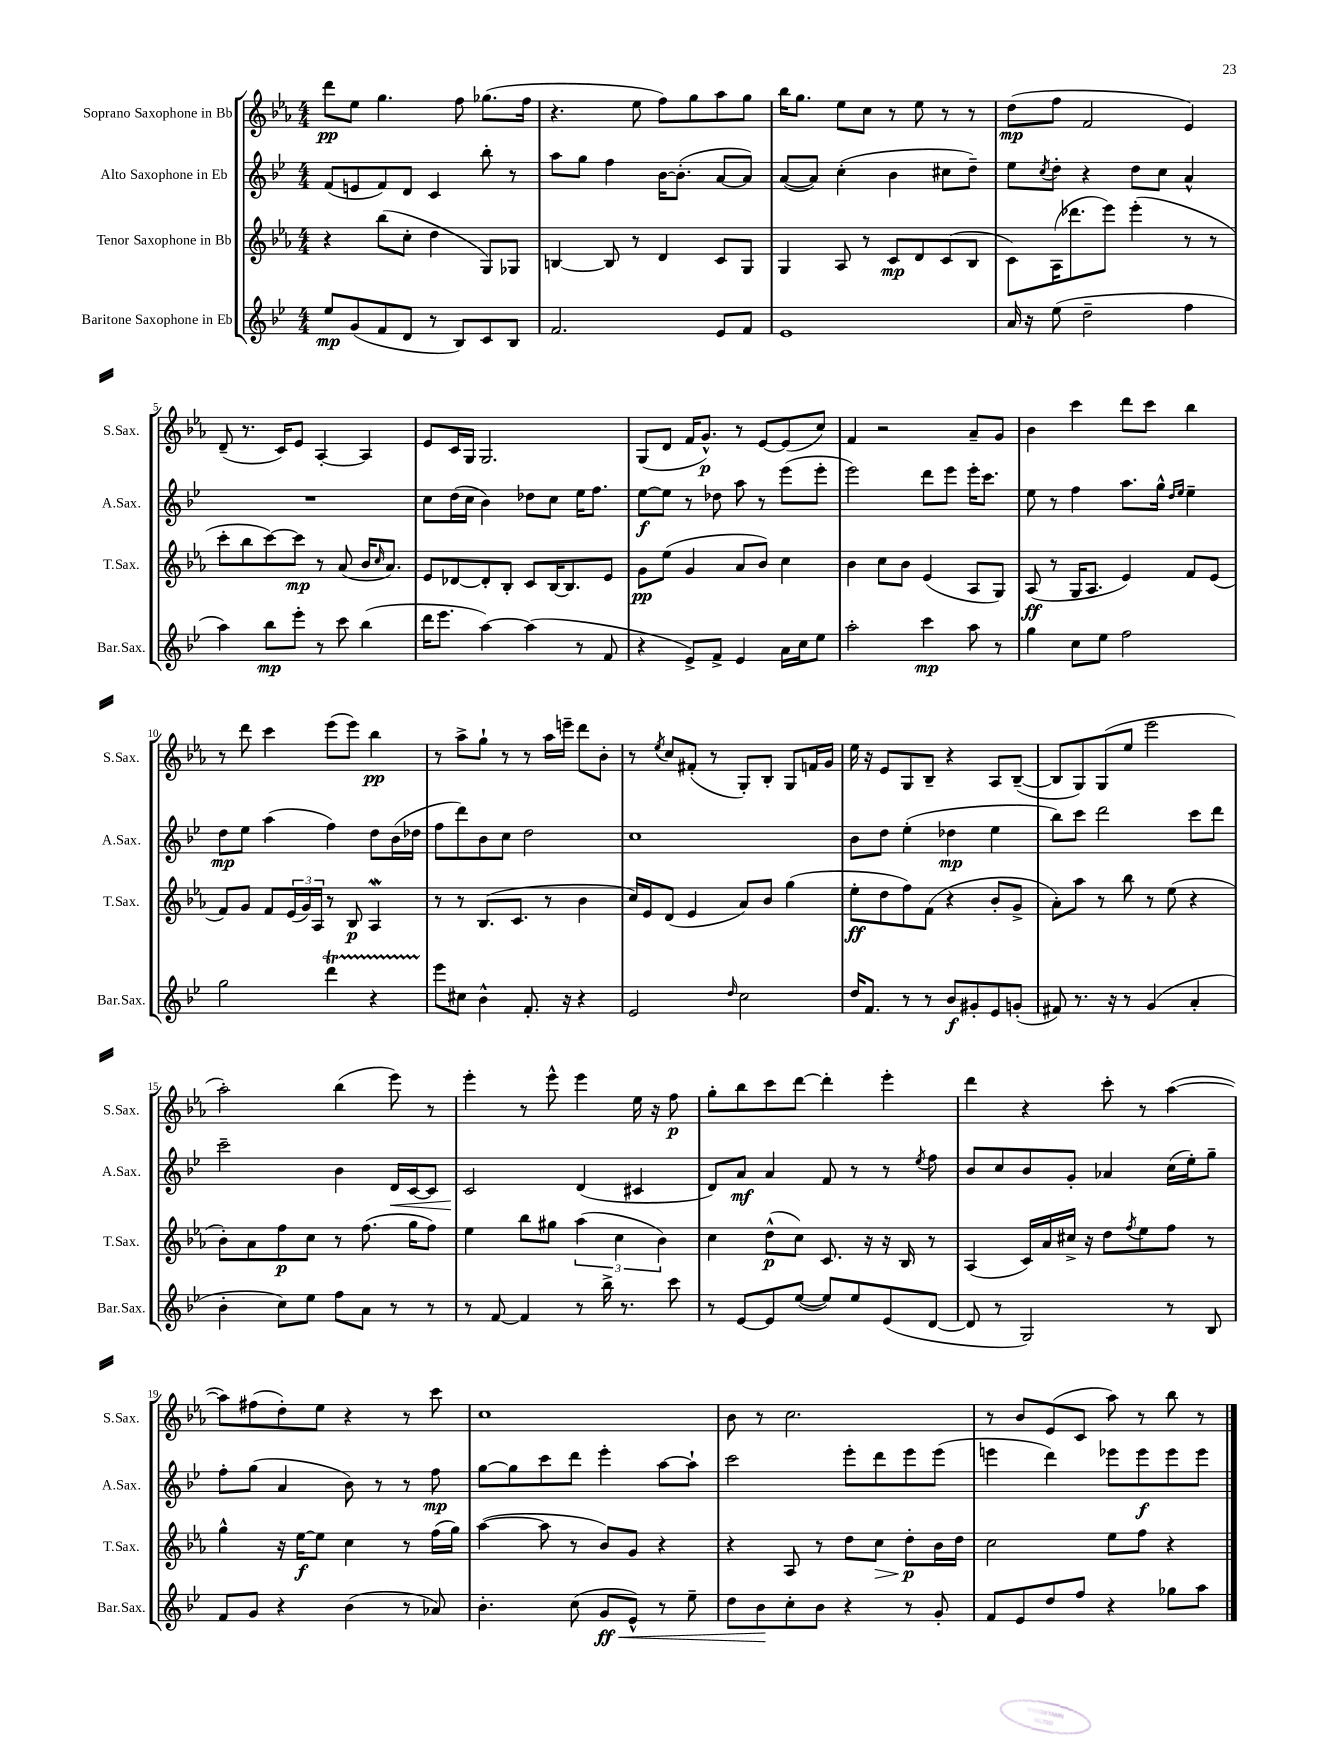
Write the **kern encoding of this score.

**kern	**kern	**kern	**kern
*staff4	*staff3	*staff2	*staff1
*clefG2	*clefG2	*clefG2	*clefG2
*k[b-e-]	*k[b-e-a-]	*k[b-e-]	*k[b-e-a-]
*M4/4	*M4/4	*M4/4	*M4/4
8ee-/L	4r	(8f/L	8ddd\L
(8g/	.	8e/	8ee-\J
8f/	(8bb-\L	8f/)	4.gg\
8d/J	8cc'\J	8d/J	.
8r	4dd\	4c/	.
8B-/L)	.	.	8ff\
8c/	8G/L)	8bb-'\	(8.gg-\L
8B-/J	8G-/J	8r	.
.	.	.	16ff\Jk
=	=	=	=
2.f/	[4B/	8aa\L	4.r
.	.	8gg\J	.
.	8B/]	4ff\	.
.	8r	.	8ee-\
.	4d/	[16b-\LK	8ff\L)
.	.	(8.b-'\]J	.
.	.	.	8gg\
8e-/L	8c/L	[8a/L	8aa-\
8f/J	8G/J	8a/]J)	8gg\J
=	=	=	=
1e-	4G/	([8a/L	16bb-\LK
.	.	.	8.gg\J
.	.	8a/]J)	.
.	8A-/	(4cc'\	8ee-\L
.	8r	.	8cc\J
.	8c/L	4b-\	8r
.	8d/	.	8ee-\
.	(8c/	8cc#\L	8r
.	8B-/J	8dd~\J)	8r
=	=	=	=
16a/	8c\L)	8ee-\L	(8dd\L
16r	.	.	.
.	.	8qcc/	.
(8ee-\	(16A-\K	8dd'\J	8ff\J
.	8.ddd-\	.	.
2dd~\	.	4r	2f/
.	8eee-\J)	.	.
.	(4eee-'\	8dd\L	.
.	.	8cc\J	.
4ff\	8r	4a^^/	4e-/)
.	8r	.	.
=	=	=	=
4aa\)	8ccc'\L	1r	(8d~/
.	8bb-\	.	8.r
8bb-\L	[8ccc\)	.	.
.	.	.	16c/LK)
8eee-'\J	8ccc\]J	.	8e-/J
8r	8r	.	[4A-'/
8ccc\	(8a-/	.	.
(4bb-\	16b-/LK	.	4A-/]
.	16qqcc/	.	.
.	8.a-/J)	.	.
=	=	=	=
16ddd\LK	8e-/L	8cc\L	8e-/L
8.eee-\J	.	.	.
.	[8d-/	(16dd\L	16c/L
.	.	16cc\JJ	16G/JJ
[4aa\)	8d-'/]	4b-\)	2.G/
.	8B-'/J	.	.
(4aa\]	8c/L	8dd-\L	.
.	[16B-/K	8cc\J	.
.	8.B-/]	.	.
8r	.	16ee-\LK	.
.	.	8.ff\J	.
8f/	8e-/J	.	.
=	=	=	=
4r	8g\L	[8ee-\L	(8G/L
.	(8ee-\J	8ee-\]J	8d/J
8e-^/L)	4g/	8r	16f/LK
.	.	.	8.g^^/J)
8f^/J	.	8dd-\	.
4e-/	8a-/L	8aa\	8r
.	8b-/J)	8r	[8e-/L
16a\LL	4cc\	(8eee-\L	(8e-/]
16cc\J	.	.	.
8ee-\J	.	8eee-'\J	8cc/J)
=	=	=	=
2aa'\	4b-\	2eee-\)	4f/
.	8cc\L	.	2r
.	8b-\J	.	.
4ccc\	(4e-/	8ddd\L	.
.	.	8eee-\J	.
8aa\	8A-/L	16eee-'\LK	8a-~/L
.	.	8.ccc\J	.
8r	8G/J)	.	8g/J
=	=	=	=
4gg\	(8A-/	8ee-\	4b-\
.	8r	8r	.
8cc\L	16G/LK	4ff\	4ccc\
.	8.A-/J	.	.
8ee-\J	.	.	.
2ff\	4e-/)	8.aa\L	8ddd\L
.	.	.	8ccc\J
.	.	16gg^^\Jk	.
.	.	16qqdd/LL	.
.	.	16qqee-/JJ	.
.	8f/L	4ee-~\	4bb-\
.	(8e-/J	.	.
=	=	=	=
2gg\	8f/L)	8dd\L	8r
.	8g/J	8ee-\J	8ddd\
.	8f/L	(4aa\	4ccc\
.	(24e-/L	.	.
.	24g/)	.	.
.	24A-/JJ	.	.
4ddd\	8r	4ff\)	(8eee-\L
.	8B-/	.	8eee-\J)
4r	4A-/	8dd\L	4bb-\
.	.	(16b-\L	.
.	.	16dd-\JJ	.
=	=	=	=
8eee-\L	8r	8ff\L	8r
8cc#\J	8r	8ddd\)	8aa-^\L
4b-^^\	(8.B-/L	8b-\	8gg`\J
.	.	8cc\J	8r
.	8.c/J	.	.
8.f'/	.	2dd\	8r
.	8r	.	16aa-\LL
16r	.	.	16eee~\JJ
4r	4b-\	.	8ddd\L
.	.	.	8b-'\J
=	=	=	=
2e-/	16cc/LL)	1cc	8r
.	16e-/J	.	.
.	.	.	8qee-/
.	(8d/J	.	8cc/L
.	4e-/	.	(8f#'/J
.	.	.	8r
16qqdd/	.	.	.
2cc\	8a-/L)	.	8G'/L)
.	8b-/J	.	8B-'/J
.	(4gg\	.	8G/L
.	.	.	16f/L
.	.	.	16g/JJ
=	=	=	=
16dd/LK	8ee-'\L	8b-\L	16ee-\
8.f/J	.	.	16r
.	8dd\	8dd\J	8e-/L
8r	8ff\)	(4ee-'\	8G/
8r	(8f\J	.	8B-~/J
8b-/L	4r	4dd-\	4r
8g#'/	.	.	.
8e-/	8b-'/L	4ee-\	8A-/L
(8g'/J	8g^/J	.	([8B-~/J
=	=	=	=
8f#/)	8a-'\L)	8bb-\L)	8B-/]L
8.r	8aa-\J	8ccc\J	8G/)
.	8r	2ddd\	(8G/
16r	.	.	.
8r	8bb-\	.	8ee-/J
(4g/	8r	.	2eee-\
.	(8ee-\	.	.
4a'/	4r	8ccc\L	.
.	.	8ddd\J	.
=	=	=	=
4b-'\	8b-'\L)	2ccc~\	2aa-'\)
.	8a-\	.	.
8cc\L)	8ff\	.	.
8ee-\J	8cc\J	.	.
8ff\L	8r	4b-\	(4bb-\
8a\J	(8.ff\	.	.
8r	.	16d/LL	8eee-\)
.	16gg\LK	[16c/J	.
8r	8ff\J)	8c/]J	8r
=	=	=	=
8r	4ee-\	2c/	4eee-'\
[8f/	.	.	.
4f/]	8bb-\L	.	8r
.	8gg#\J	.	8eee-^^\
8r	(6aa-\	(4d/	4eee-\
16bb-^\	.	.	.
.	6cc\	.	.
8.r	.	.	.
.	.	4c#/	16ee-\
.	.	.	16r
.	6b-\)	.	.
8ccc\	.	.	8ff\
=	=	=	=
8r	4cc\	8d/L)	8gg'\L
[8e-/L	.	8a/J	8bb-\
8e-/]	(8dd^^\L	4a/	8ccc\
([8ee-/J	8cc\J)	.	[8ddd\J
8ee-/]L)	8.c/	8f/	4ddd'\]
8ee-/	.	8r	.
.	16r	.	.
(8e-/	16r	8r	4eee-'\
.	16B-/	.	.
.	.	8qee-/	.
[8d/J	8r	8ff\	.
=	=	=	=
8d/]	(4A-/	8b-/L	4ddd\
8r	.	8cc/	.
2G/)	16c/LL)	8b-/	4r
.	16a-/	.	.
.	16cc#^/JJ	8g'/J	.
.	16r	.	.
.	8dd\L	4a-/	8ccc'\
.	8qff/	.	.
.	8ee-\	.	8r
8r	8ff\J	(16cc\LL	([4aa-\
.	.	16ee-'\J)	.
8B-/	8r	8gg~\J	.
=	=	=	=
8f/L	4gg^^\	8ff'\L	8aa-\]L)
8g/J	.	(8gg\J	(8ff#\
4r	16r	4a/	8dd'\)
.	[16ee-\LK	.	.
.	8ee-\]J	.	8ee-\J
(4b-\	4cc\	8b-\)	4r
.	.	8r	.
8r	8r	8r	8r
8a-/)	(16ff\LL	8ff\	8ccc\
.	16gg\JJ)	.	.
=	=	=	=
4.b-'\	([4aa-\	[8gg\L	1cc
.	.	8gg\]	.
.	8aa-\]	8ccc\	.
(8cc\	8r	8ddd\J	.
8g/L	8b-/L)	4eee-'\	.
8e-^^/J)	8g/J	.	.
8r	4r	[8aa\L	.
8ee-~\	.	8aa`\]J	.
=	=	=	=
8dd\L	4r	2ccc\	8b-\
8b-\	.	.	8r
8cc'\	8A-/	.	2.cc\
8b-\J	8r	.	.
4r	8dd\L	8eee-'\L	.
.	8cc\J	8ddd\	.
8r	8dd'\L	8eee-\	.
8g'/	16b-\L	(8eee-\J	.
.	16dd\JJ	.	.
=	=	=	=
8f/L	2cc\	4eee\	8r
8e-/	.	.	8b-/L
8dd/	.	4ddd\)	(8e-/
8ff/J	.	.	8c/J
4r	8ee-\L	8eee-\L	8aa-\)
.	8ff\J	8eee-\	8r
8gg-\L	4r	8eee-\	8bb-\
8aa\J	.	8eee-\J	8r
==	==	==	==
*-	*-	*-	*-
